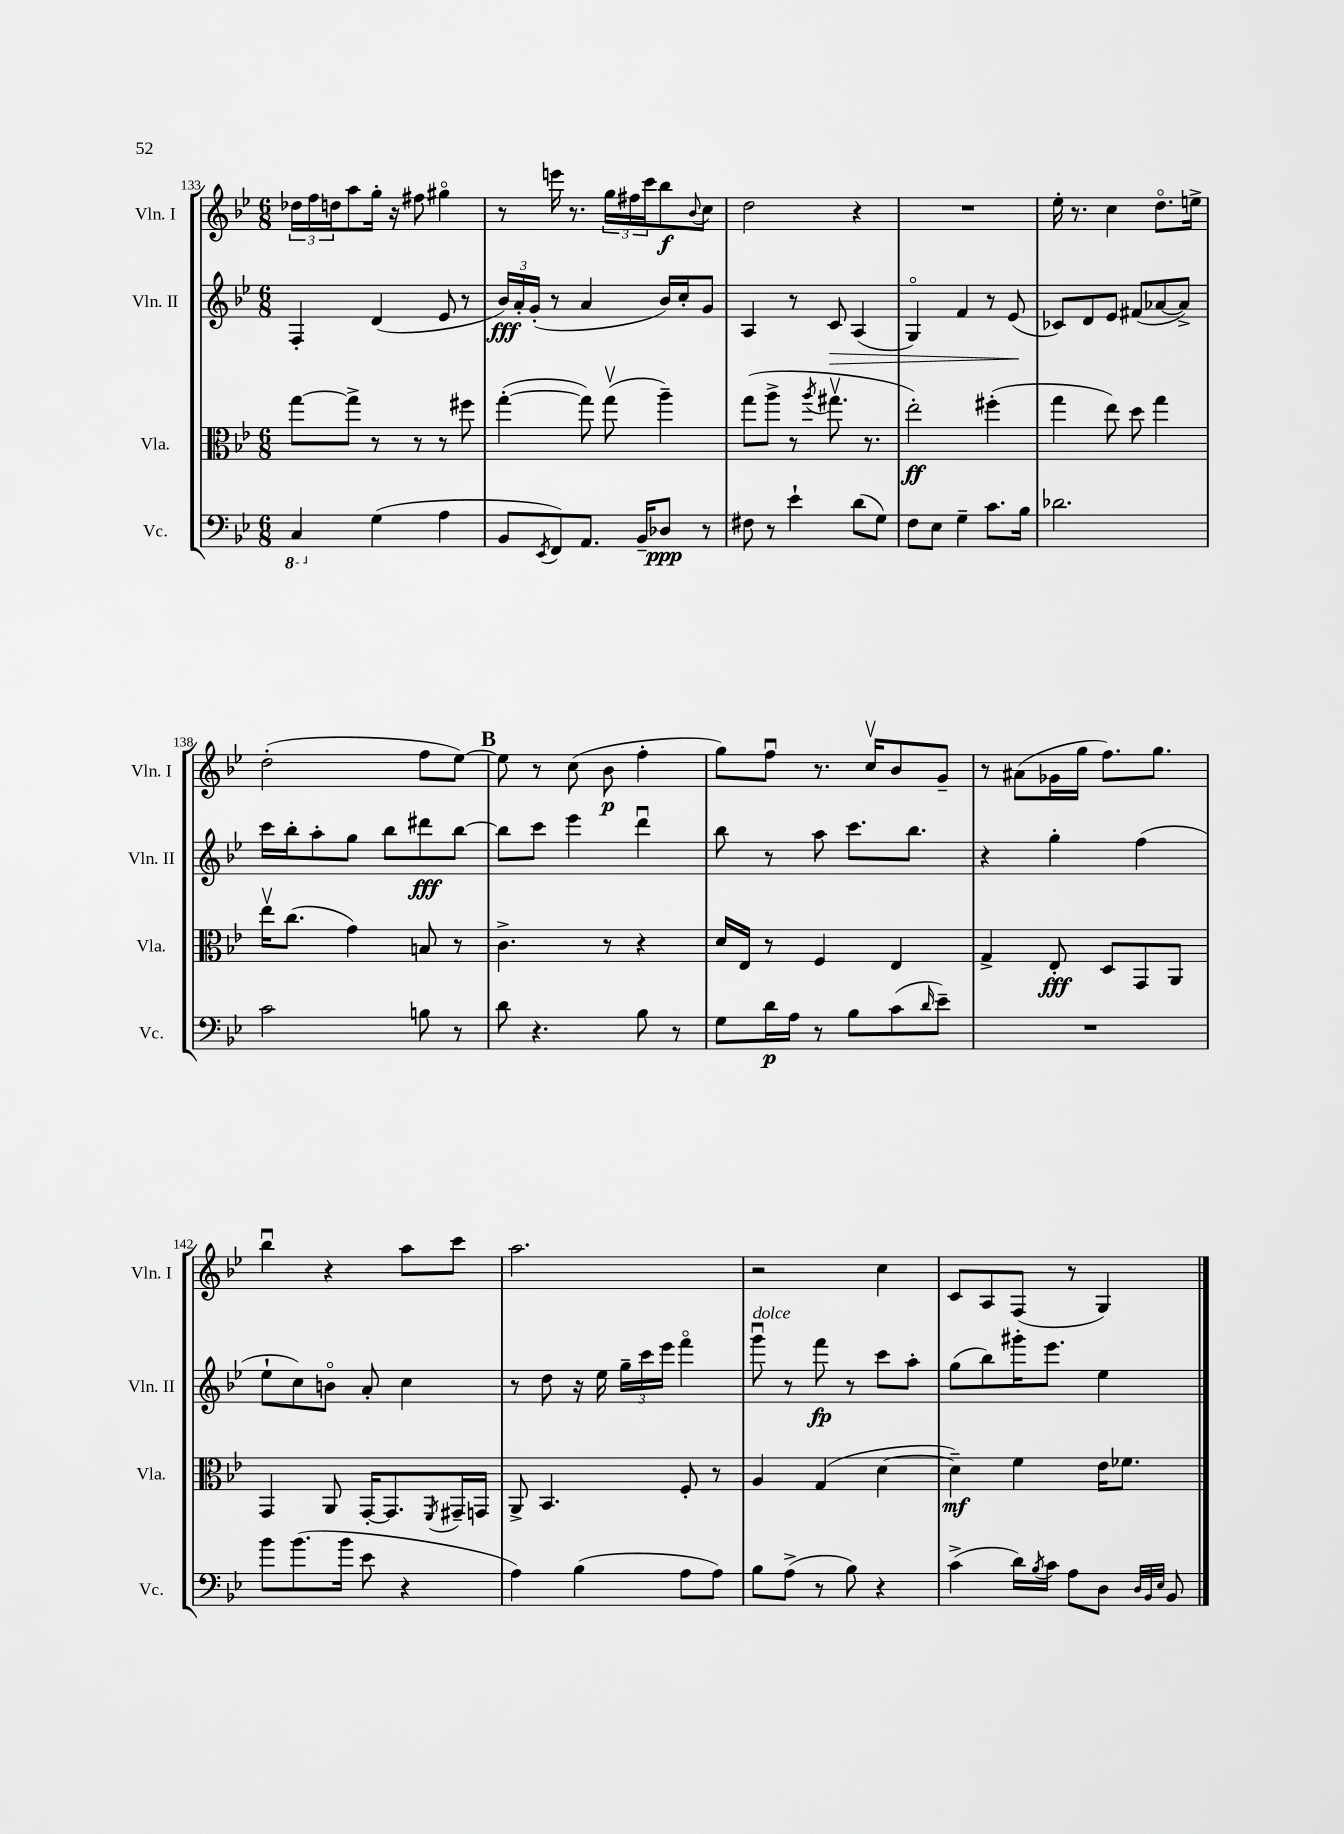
<<
\new StaffGroup <<
\new Staff = "s0" \with { instrumentName = "Vln. I" shortInstrumentName = "Vln. I" } {
    \clef treble \key bes \major \numericTimeSignature \time 6/8
    \tuplet 3/2 { des''16 f''16 d''16 } a''8 g''16-. r16 fis''8 gis''4\flageolet |
    r8 e'''16 r8. \tuplet 3/2 { g''16 fis''16 c'''16 } bes''8\f \appoggiatura { bes'8 } c''8 |
    d''2 r4 |
    R2. |
    ees''16-. r8. c''4 d''8.\flageolet e''16-> |
    d''2-.( f''8 ees''8~) |
    \mark \markup { \bold "B" } ees''8 r8 c''8( bes'8\p f''4-. |
    g''8) f''8\downbow r8. c''16\upbow bes'8 g'8-- |
    r8 ais'8( ges'16 g''16 f''8.) g''8. |
    bes''4\downbow r4 a''8 c'''8 |
    a''2. |
    r2 c''4 |
    c'8 a8 f8( r8 g4) \bar "|." |
}
\new Staff = "s1" \with { instrumentName = "Vln. II" shortInstrumentName = "Vln. II" } {
    \clef treble \key bes \major \numericTimeSignature \time 6/8
    f4-. d'4( ees'8 r8 |
    \tuplet 3/2 { bes'16\fff) a'16-. g'16-.( } r8 a'4 bes'16) c''16-. g'8 |
    a4 r8 c'8\> a4( |
    g4\flageolet) f'4 r8 ees'8\!( |
    ces'8) d'8 ees'8 fis'8( aes'8~ aes'8->) |
    c'''16 bes''16-. a''8-. g''8 bes''8 dis'''8\fff bes''8~ |
    \mark \markup { \bold "B" } bes''8 c'''8 ees'''4 d'''4\downbow |
    bes''8 r8 a''8 c'''8. bes''8. |
    r4 g''4-. f''4( |
    ees''8-! c''8) b'8\flageolet a'8-. c''4 |
    r8 d''8 r16 ees''16 \tuplet 3/2 { g''16-- c'''16 ees'''16 } f'''4\flageolet |
    g'''8\downbow^\markup { \italic "dolce" } r8 f'''8\fp r8 c'''8 a''8-. |
    g''8( bes''8) gis'''16-. ees'''8. ees''4 \bar "|." |
}
\new Staff = "s2" \with { instrumentName = "Vla." shortInstrumentName = "Vla." } {
    \clef alto \key bes \major \numericTimeSignature \time 6/8
    g''8~ g''8-> r8 r8 r8 fis''8 |
    g''4~-.( g''8) g''8\upbow( a''4--) |
    g''8( a''8-> r8 \acciaccatura { a''8 } gis''8.\upbow r8. |
    ees''2-.\ff) fis''4-.( |
    g''4 ees''8) d''8 g''4 |
    ees''16\upbow c''8.( g'4) b8 r8 |
    \mark \markup { \bold "B" } c'4.-> r8 r4 |
    d'16 ees16 r8 f4 ees4 |
    g4-> ees8-.\fff d8 g,8 a,8 |
    g,4 a,8 g,16~-. g,8. \acciaccatura { f,8 } gis,16-- g,16 |
    a,8-> bes,4. f8-. r8 |
    a4 g4( d'4~ |
    d'4--\mf) f'4 ees'16 fes'8. \bar "|." |
}
\new Staff = "s3" \with { instrumentName = "Vc." shortInstrumentName = "Vc." } {
    \clef bass \key bes \major \numericTimeSignature \time 6/8
    \ottava #-1 c,4 \ottava #0 g4( a4 |
    bes,8 \acciaccatura { ees,8 } f,8) a,8. bes,16-- des8\ppp r8 |
    fis8 r8 ees'4-! d'8( g8) |
    f8 ees8 g4-- c'8. bes16 |
    des'2. |
    c'2 b8 r8 |
    \mark \markup { \bold "B" } d'8 r4. bes8 r8 |
    g8 d'16\p a16 r8 bes8 c'8( \grace { d'16 } ees'8--) |
    R2. |
    bes'8 bes'8.( bes'16 ees'8 r4 |
    a4) bes4( a8 a8) |
    bes8 a8->( r8 bes8) r4 |
    c'4->( d'16) \acciaccatura { bes8 } c'16 a8 d8 \grace { d32 bes,32 ees32 } bes,8 \bar "|." |
}
>>
>>
\layout { \context { \Score currentBarNumber = #133 } }
